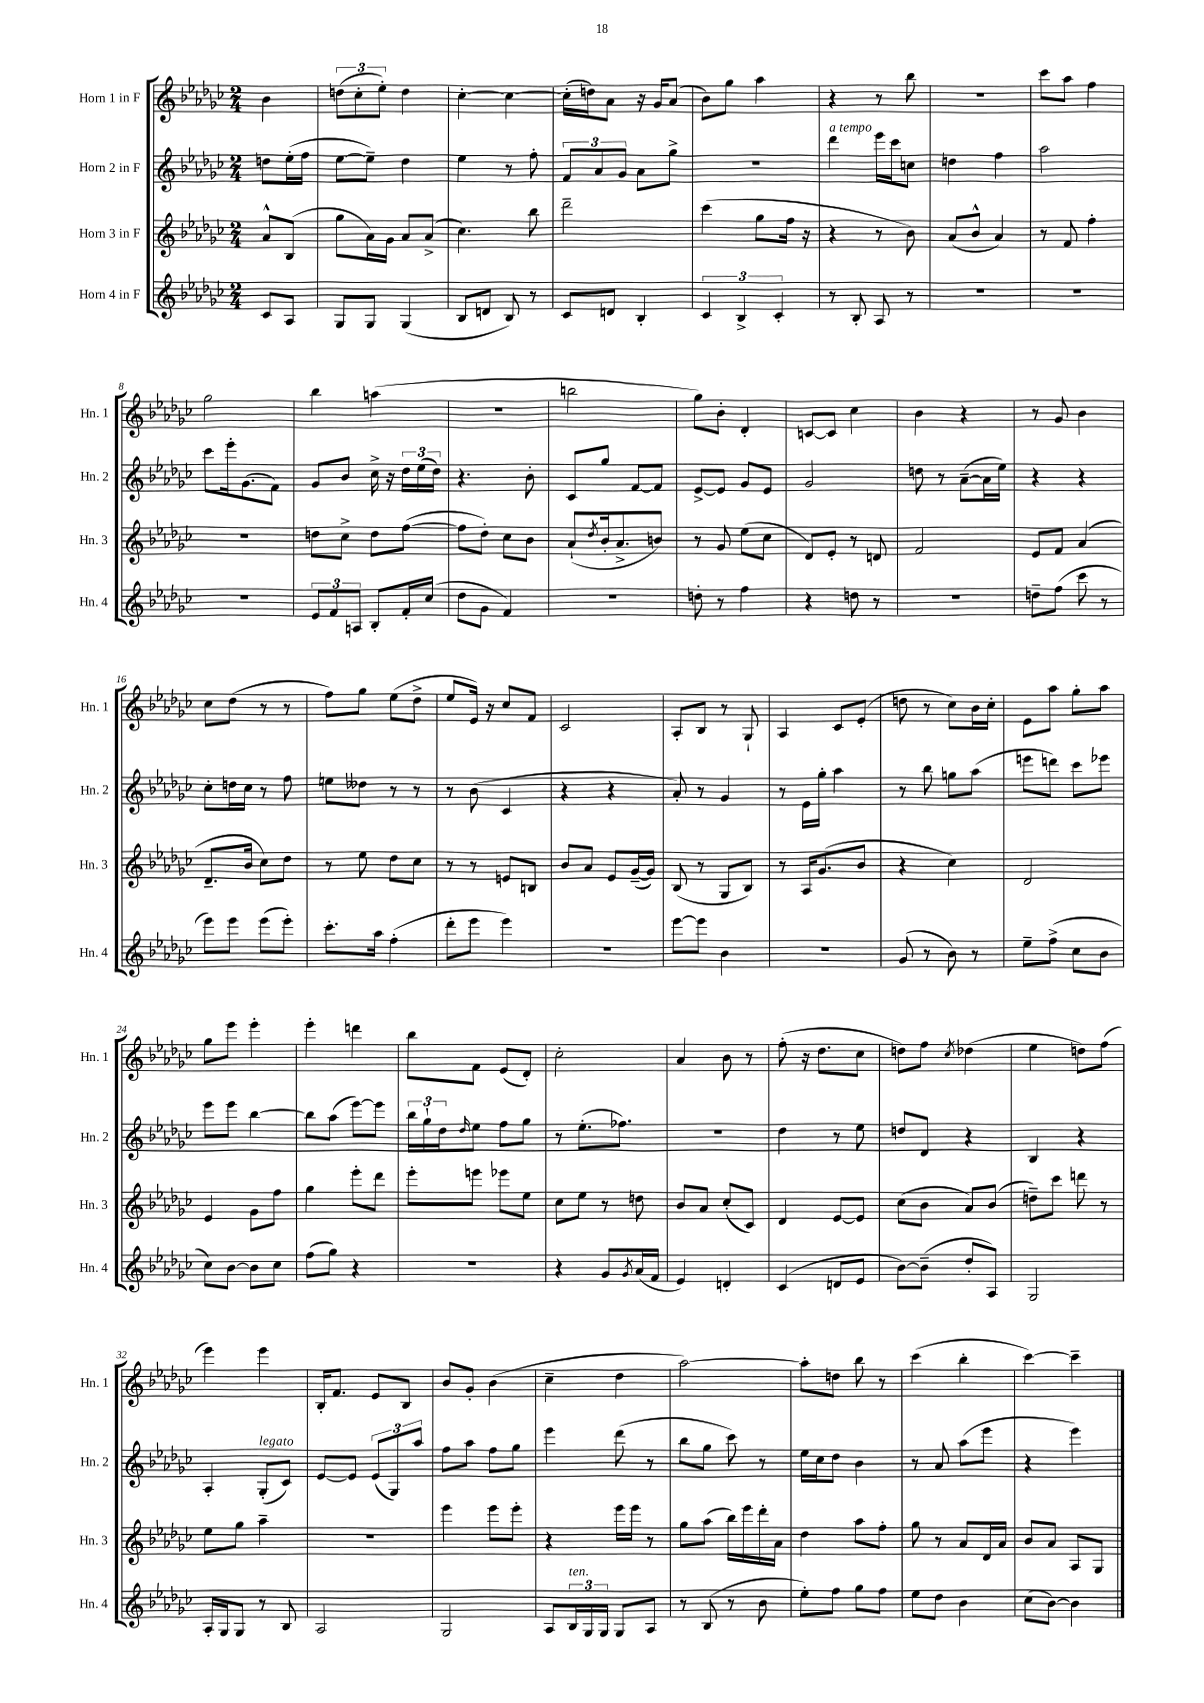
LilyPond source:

<<
\new StaffGroup <<
\new Staff = "s0" \with { instrumentName = "Horn 1 in F" shortInstrumentName = "Hn. 1" } {
    \clef treble \key ges \major \numericTimeSignature \time 2/4 \partial 4
    bes'4 |
    \tuplet 3/2 { d''8( ces''8-. ees''8-.) } d''4 |
    ces''4~-. ces''4~ |
    ces''16-.( d''16) aes'8 r16 ges'16 aes'8( |
    bes'8) ges''8 aes''4 |
    r4 r8 bes''8 |
    r2 |
    ces'''8 aes''8 f''4 |
    ges''2 |
    bes''4 a''4( |
    r2 |
    b''2 |
    ges''8) bes'8-. des'4-. |
    c'8~ c'8 ces''4 |
    bes'4 r4 |
    r8 ges'8 bes'4 |
    ces''8 des''8( r8 r8 |
    f''8) ges''8 ees''8( des''8-> |
    ees''8 ees'16) r16 ces''8 f'8 |
    ces'2 |
    aes8-. bes8 r8 ges8-! |
    aes4 ces'8 ees'8-.( |
    d''8 r8 ces''8) bes'16 ces''16-. |
    ees'8 aes''8 ges''8-. aes''8 |
    ges''8 ees'''8 ees'''4-. |
    ees'''4-. d'''4 |
    bes''8 f'8 ees'8( des'8-.) |
    ces''2-. |
    aes'4 bes'8 r8 |
    f''8-.( r16 des''8. ces''8 |
    d''8) f''8 \acciaccatura { ces''8 } des''4( |
    ees''4 d''8) f''8( |
    ees'''4) ees'''4 |
    bes16-. f'8. ees'8 bes8 |
    bes'8 ges'8-. bes'4( |
    ces''4-- des''4 |
    aes''2~) |
    aes''8-. d''8 bes''8 r8 |
    ces'''4( bes''4-. |
    ces'''4~) ces'''4-- \bar "|." |
}
\new Staff = "s1" \with { instrumentName = "Horn 2 in F" shortInstrumentName = "Hn. 2" } {
    \clef treble \key ges \major \numericTimeSignature \time 2/4 \partial 4
    d''8 ees''16-.( f''16 |
    ees''8~ ees''8--) des''4 |
    ees''4 r8 f''8-. |
    \tuplet 3/2 { f'8 aes'8 ges'8 } aes'8 ges''8-> |
    r2 |
    des'''4^\markup { \italic "a tempo" } ees'''16 ces'''16 c''8 |
    d''4 f''4 |
    aes''2 |
    ces'''8 ees'''16-. ges'8.( f'8) |
    ges'8 bes'8 ces''16-> r16 \tuplet 3/2 { des''16 ees''16( des''16) } |
    r4. bes'8-. |
    ces'8 ges''8 f'8~ f'8 |
    ees'8~-> ees'8 ges'8 ees'8 |
    ges'2 |
    d''8 r8 aes'8~--( aes'16 ees''16) |
    r4 r4 |
    ces''8-. d''16 ces''16 r8 f''8 |
    e''8 deses''8 r8 r8 |
    r8 bes'8( ces'4 |
    r4 r4 |
    aes'8-.) r8 ges'4 |
    r8 ees'16 ges''16-. aes''4 |
    r8 bes''8 g''8 aes''8( |
    e'''8 d'''8) ces'''8 ees'''8 |
    ees'''8 ees'''8 bes''4~ |
    bes''8 aes''8( ees'''8~) ees'''8 |
    \tuplet 3/2 { bes''16 ges''16-! des''16 } \grace { des''16 } ees''8 f''8 ges''8 |
    r8 ees''8.-.( fes''8.) |
    r2 |
    des''4 r8 ees''8 |
    d''8 des'8 r4 |
    bes4 r4 |
    aes4-. ges8-.^\markup { \italic "legato" }( ces'8) |
    ees'8~ ees'8 \tuplet 3/2 { ees'8( ges8) aes''8 } |
    f''8 aes''8 f''8 ges''8 |
    ees'''4 des'''8( r8 |
    bes''8 ges''8 ces'''8) r8 |
    ees''16 ces''16 des''8 bes'4 |
    r8 aes'8 aes''8( ees'''8 |
    r4 ees'''4) \bar "|." |
}
\new Staff = "s2" \with { instrumentName = "Horn 3 in F" shortInstrumentName = "Hn. 3" } {
    \clef treble \key ges \major \numericTimeSignature \time 2/4 \partial 4
    aes'8-^ bes8( |
    ges''8 aes'16) ges'16 aes'8 aes'8->( |
    ces''4.) bes''8 |
    des'''2-- |
    ces'''4( ges''8 f''16 r16 |
    r4 r8 bes'8) |
    aes'8( bes'8-^ aes'4) |
    r8 f'8 f''4-. |
    R2 |
    d''8 ces''8-> d''8 f''8~( |
    f''8 des''8-.) ces''8 bes'8 |
    aes'8-!( \acciaccatura { des''8 } bes'16-. aes'8.-> b'8) |
    r8 ges'8 ees''8( ces''8 |
    des'8) ees'8-. r8 d'8 |
    f'2 |
    ees'8 f'8 aes'4( |
    des'8.-- bes'16 ces''8) des''8 |
    r8 ees''8 des''8 ces''8 |
    r8 r8 e'8 b8 |
    bes'8 aes'8 ees'8 ges'16~--( ges'16) |
    bes8( r8 ges8 bes8) |
    r8 aes16 ges'8.( bes'8 |
    r4 ces''4) |
    des'2 |
    ees'4 ges'8 f''8 |
    ges''4 ees'''8-. des'''8 |
    ees'''8-. e'''8 ees'''8 ees''8 |
    ces''8 ees''8 r8 d''8 |
    bes'8 aes'8 ces''8-.( ces'8) |
    des'4 ees'8~ ees'8 |
    ces''8( bes'8 aes'8) bes'8( |
    d''8--) ces'''8 d'''8 r8 |
    ees''8 ges''8 aes''4-- |
    R2 |
    ees'''4 ees'''8 ees'''8-. |
    r4 ees'''16 ees'''16 r8 |
    ges''8 aes''8( bes''16) ees'''16 des'''16-. aes'16 |
    des''4 aes''8 f''8-. |
    ges''8 r8 aes'8 des'16 aes'16 |
    bes'8 aes'8 aes8 ges8 \bar "|." |
}
\new Staff = "s3" \with { instrumentName = "Horn 4 in F" shortInstrumentName = "Hn. 4" } {
    \clef treble \key ges \major \numericTimeSignature \time 2/4 \partial 4
    ces'8 aes8 |
    ges8 ges8 ges4( |
    bes8 d'8 bes8) r8 |
    ces'8 d'8 bes4-. |
    \tuplet 3/2 { ces'4 bes4-> ces'4-. } |
    r8 bes8-. aes8 r8 |
    R2 |
    R2 |
    R2 |
    \tuplet 3/2 { ees'8 f'8 a8 } bes8-. f'16-. ces''16( |
    des''8 ges'8 f'4) |
    r2 |
    d''8-. r8 f''4 |
    r4 d''8 r8 |
    r2 |
    d''8-- f''8( ces'''8 r8 |
    ees'''8) ees'''8 ees'''8( ees'''8-.) |
    ces'''8.-. aes''16 f''4-.( |
    des'''8-. ees'''8 ees'''4) |
    R2 |
    ees'''8~ ees'''8 bes'4 |
    r2 |
    ges'8( r8 bes'8) r8 |
    ees''8-- f''8->( ces''8 bes'8 |
    ces''8) bes'8~ bes'8 ces''8 |
    f''8( ges''8) r4 |
    R2 |
    r4 ges'8 \acciaccatura { ges'8 } aes'16( f'16 |
    ees'4) d'4-. |
    ces'4( d'8 ees'8 |
    bes'8~) bes'8--( des''8-. aes8) |
    ges2 |
    aes16-. ges16 ges8 r8 bes8 |
    aes2 |
    ges2 |
    aes8 \tuplet 3/2 { bes16^\markup { \italic "ten." } ges16 ges16 } ges8 aes8 |
    r8 bes8( r8 bes'8 |
    ees''8-.) f''8 ges''8 f''8 |
    ees''8 des''8 bes'4 |
    ces''8( bes'8~) bes'4 \bar "|." |
}
>>
>>
